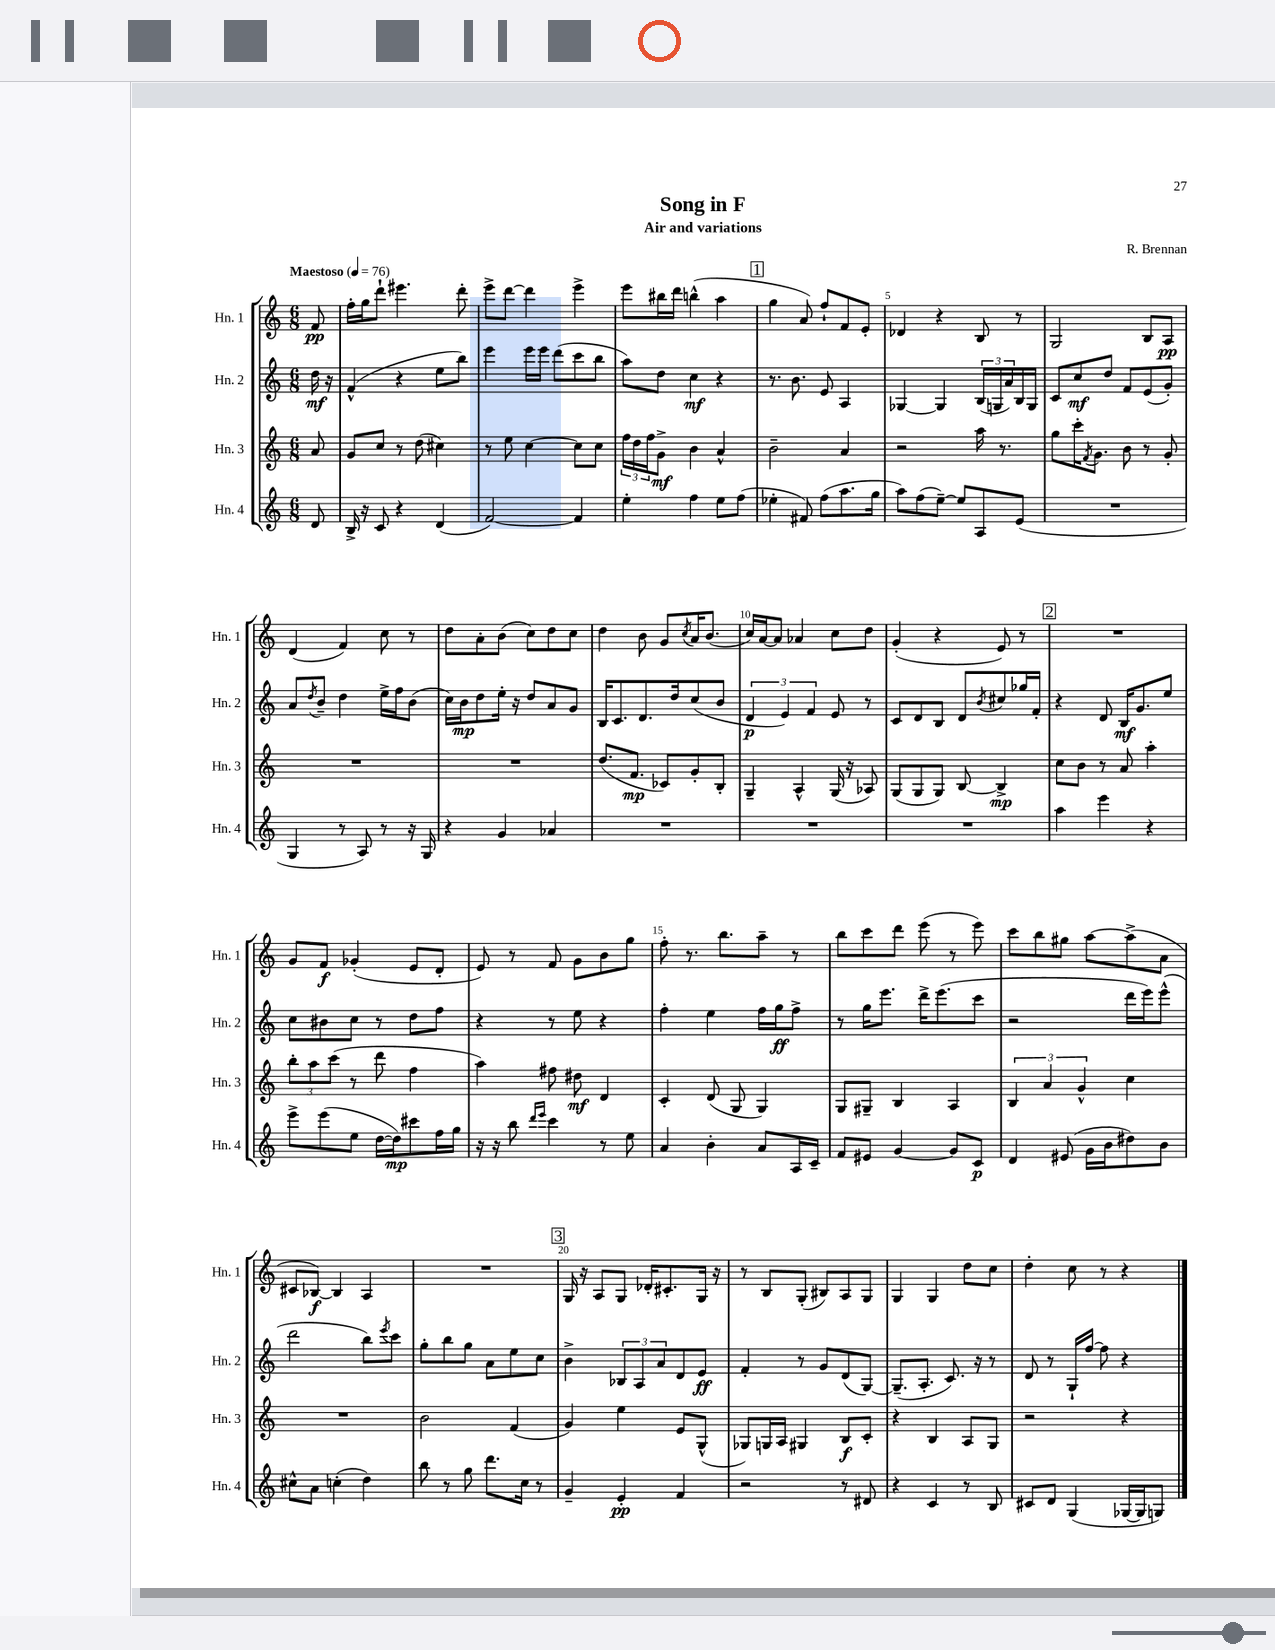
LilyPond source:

\header { title = "Song in F" composer = "R. Brennan" subtitle = "Air and variations" }
<<
\new StaffGroup <<
\new Staff = "s0" \with { instrumentName = "Hn. 1" shortInstrumentName = "Hn. 1" } {
    \clef treble \key c \major \numericTimeSignature \time 6/8 \partial 8 \tempo "Maestoso" 4 = 76
    f'8\pp |
    f''16-. g''16 d'''8-! eis'''4. d'''8-. |
    e'''8-> d'''8~ d'''4 e'''4-> |
    e'''8 bis''16 d'''16 b''4-^( a''4 |
    \mark \markup { \box "1" } g''4 a'8) f''8-! f'8 e'8-. |
    des'4 r4 b8 r8 |
    g2 b8 a8\pp |
    d'4( f'4) c''8 r8 |
    d''8 a'8-. b'8( c''8) d''8 c''8 |
    d''4 b'8 g'8 \acciaccatura { c''8 } a'16 b'8.( |
    c''16) a'16~ a'8 aes'4 c''8 d''8 |
    g'4-.( r4 e'8) r8 |
    \mark \markup { \box "2" } R2. |
    g'8 f'8\f ges'4-.( e'8 d'8-. |
    e'8) r8 f'8 g'8 b'8 g''8 |
    f''8-. r8. b''8. a''8-- r8 |
    b''8 c'''8 d'''8 e'''8( r8 e'''8) |
    c'''8 b''8 gis''8 a''8~ a''8->( a'8 |
    cis'8 bes8~\f) bes4 a4 |
    R2. |
    \mark \markup { \box "3" } g16 r16 a8 g8 des'16-. cis'8.-. g16 r16 |
    r8 b8 g8-.( bis8) a8 g8 |
    g4 g4 d''8 c''8 |
    d''4-. c''8 r8 r4 \bar "|." |
}
\new Staff = "s1" \with { instrumentName = "Hn. 2" shortInstrumentName = "Hn. 2" } {
    \clef treble \key c \major \numericTimeSignature \time 6/8 \partial 8
    d''16\mf r16 |
    f'4-^( r4 e''8 b''8) |
    e'''4 e'''16 e'''16 d'''8( c'''8 b''8 |
    a''8) d''8 c''4\mf r4 |
    \mark \markup { \box "1" } r8. b'8. e'8 a4 |
    ges4~ ges4 \tuplet 3/2 { b16( g16 a'16) } b16 g16 |
    c'8 c''8\mf d''8 f'8 e'8( g'8-.) |
    a'8 \acciaccatura { d''8 } b'8-- d''4 e''16-> f''16 b'8( |
    c''16) b'16\mp d''8 e''16-. r16 d''8 a'8 g'8 |
    b16 c'8. d'8. d''16 c''8( b'8 |
    \tuplet 3/2 { d'4\p e'4) f'4 } e'8 r8 |
    c'8 d'8 b8 d'8 \acciaccatura { b'8 } cis''8 ges''16 f'16-. |
    \mark \markup { \box "2" } r4 d'8 b16\mf g'8. e''8 |
    c''8 bis'8 c''8 r8 d''8 f''8 |
    r4 r8 e''8 r4 |
    f''4-. e''4 f''16 g''16\ff f''8-> |
    r8 g''16 e'''8. d'''16-> e'''8.( c'''8 |
    r2 d'''16 e'''16) e'''8-^( |
    d'''2 b''8) \acciaccatura { e'''8 } c'''8 |
    g''8-. b''8 g''8 a'8 e''8 c''8 |
    \mark \markup { \box "3" } b'4-> \tuplet 3/2 { bes8 a8 a'8 } d'8 e'8\ff |
    f'4-. r8 g'8 d'8( g8~) |
    g8.--( a8.-. c'8.) r16 r8 |
    d'8 r8 g16-! f''16~ f''8 r4 \bar "|." |
}
\new Staff = "s2" \with { instrumentName = "Hn. 3" shortInstrumentName = "Hn. 3" } {
    \clef treble \key c \major \numericTimeSignature \time 6/8 \partial 8
    a'8 |
    g'8 c''8 r8 d''8( cis''4) |
    r8 e''8 c''4~ c''8 c''8 |
    \tuplet 3/2 { f''16 d''16 f''16 } g'8->\mf b'4 a'4-^ |
    \mark \markup { \box "1" } b'2-- a'4 |
    r2 a''16 r8. |
    g''8 c'''16-. \acciaccatura { f'8 } g'8. b'8 r8 g'8-. |
    R2. |
    R2. |
    d''8.( f'8.\mp ces'8) g'8-. b8-. |
    g4-- a4-^ g16( r16 aes8) |
    g8( g8 g8) b8~ b4->\mp |
    \mark \markup { \box "2" } c''8 b'8 r8 a'8 a''4-. |
    \tuplet 3/2 { b''8-. a''8 c'''8( } r8 d'''8 f''4 |
    a''4) fis''8 dis''8\mf d'4 |
    c'4-. d'8( g8 g4) |
    g8 gis8-- b4 a4 |
    \tuplet 3/2 { b4 a'4 g'4-^ } c''4 |
    R2. |
    b'2 f'4( |
    \mark \markup { \box "3" } g'4) e''4 e'8 g8-^( |
    ges8) g16 a16 gis4 b8\f c'8-. |
    r4 b4 a8 g8 |
    r2 r4 \bar "|." |
}
\new Staff = "s3" \with { instrumentName = "Hn. 4" shortInstrumentName = "Hn. 4" } {
    \clef treble \key c \major \numericTimeSignature \time 6/8 \partial 8
    d'8 |
    b16-> r16 c'8 r4 d'4( |
    f'2~) f'4 |
    e''4-. f''4 e''8 f''8( |
    \mark \markup { \box "1" } ees''4-. fis'8) f''8( a''8. g''16 |
    a''8) f''8( e''8~--) e''8 a8 e'8( |
    R2. |
    g4 r8 a8) r8 r16 g16 |
    r4 g'4 aes'4 |
    R2. |
    R2. |
    R2. |
    \mark \markup { \box "2" } a''4 e'''4 r4 |
    e'''8-> e'''8( e''8 d''16~ d''16\mp) cis'''8 f''16 g''16 |
    r16 r16 b''8 \grace { d'''16 e'''16 } c'''4 r8 e''8 |
    a'4 b'4-. a'8 a16 c'16-- |
    f'8 eis'8 g'4~ g'8 c'8\p |
    d'4 eis'8( g'16 b'16 dis''8) b'8 |
    cis''8-^ a'8 c''4-.( d''4) |
    b''8 r8 g''8 d'''8. c''16 r8 |
    \mark \markup { \box "3" } g'4-- e'4-.\pp f'4 |
    r2 r8 dis'8 |
    r4 c'4 r8 b8 |
    cis'8 d'8 g4( ges16~ ges16 g8) \bar "|." |
}
>>
>>
\layout { \context { \Score \override BarNumber.break-visibility = ##(#f #t #t) barNumberVisibility = #(every-nth-bar-number-visible 5) } }
